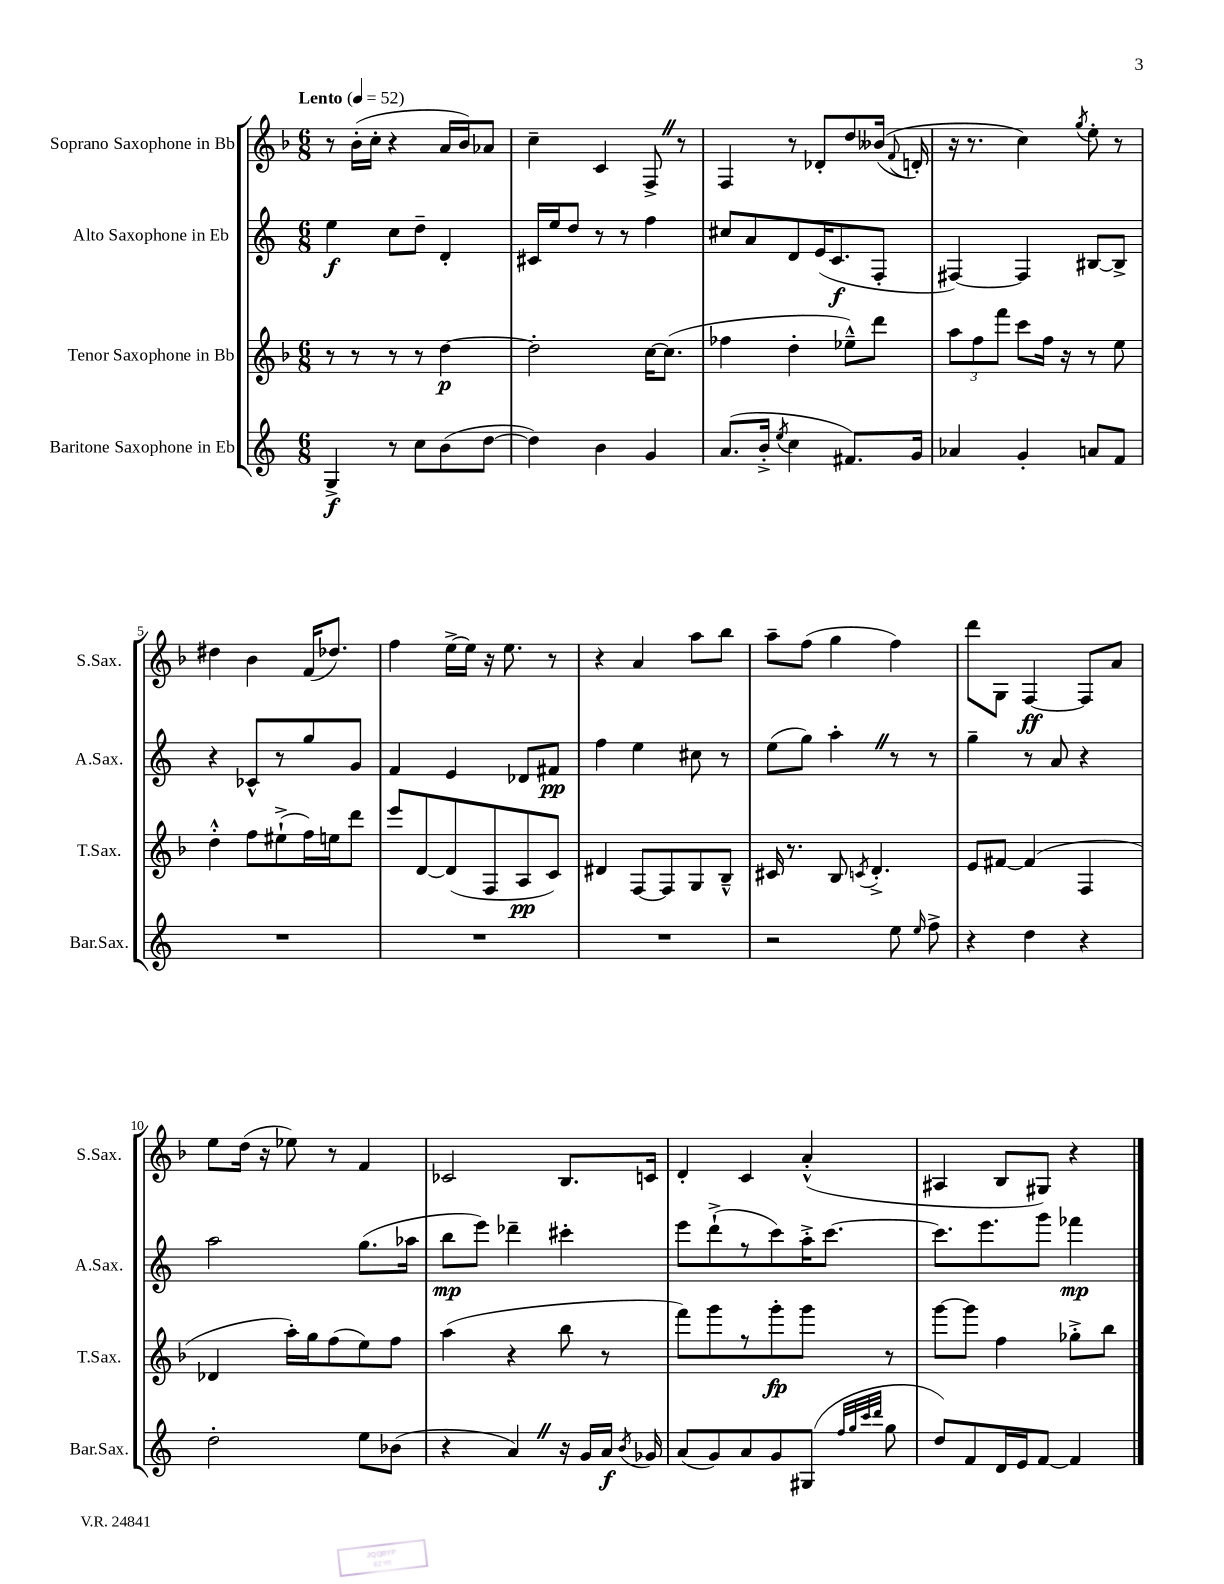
<<
\new StaffGroup <<
\new Staff = "s0" \with { instrumentName = "Soprano Saxophone in Bb" shortInstrumentName = "S.Sax." } {
    \clef treble \key f \major \numericTimeSignature \time 6/8 \tempo "Lento" 4 = 52
    \autoBeamOff r8 bes'16[-.( c''16]-. r4 a'16[ bes'16) aes'8] |
    c''4-- c'4 f8-> \once \override BreathingSign.text = \markup { \musicglyph "scripts.caesura.straight" } \breathe r8 |
    f4 r8 des'8[-. d''8 beses'16](\( \appoggiatura { f'8 } d'16-.) |
    r16 r8. c''4\) \acciaccatura { g''8 } e''8-. r8 |
    dis''4 bes'4 f'16[( des''8.]) |
    f''4 e''16[~-> e''16] r16 e''8. r8 |
    r4 a'4 a''8[ bes''8] |
    a''8[-- f''8]( g''4 f''4) |
    d'''8[ g8] f4~\ff f8[ a'8] |
    e''8[ d''16]( r16 ees''8) r8 f'4 |
    ces'2 bes8.[ c'16] |
    d'4-. c'4 a'4-.-^( |
    ais4 bes8[ gis8]) r4 \bar "|." |
}
\new Staff = "s1" \with { instrumentName = "Alto Saxophone in Eb" shortInstrumentName = "A.Sax." } {
    \clef treble \key c \major \numericTimeSignature \time 6/8
    \autoBeamOff e''4\f c''8[ d''8]-- d'4-. |
    cis'16[ e''16 d''8] r8 r8 f''4 |
    cis''8[ a'8 d'8 e'16( c'8.\f f8]-. |
    fis4~) fis4 bis8[~ bis8]-> |
    r4 ces'8[-^ r8 g''8 g'8] |
    f'4 e'4 des'8[ fis'8]\pp |
    f''4 e''4 cis''8 r8 |
    e''8[( g''8]) a''4-. \once \override BreathingSign.text = \markup { \musicglyph "scripts.caesura.straight" } \breathe r8 r8 |
    g''4-- r8 a'8 r4 |
    a''2 g''8.[( aes''16] |
    b''8[\mp e'''8]) des'''4-- cis'''4-. |
    e'''8[ d'''8-!->( r8 c'''8) a''16-.-> c'''8.]~ |
    c'''8.[ e'''8. g'''8] fes'''4\mp \bar "|." |
}
\new Staff = "s2" \with { instrumentName = "Tenor Saxophone in Bb" shortInstrumentName = "T.Sax." } {
    \clef treble \key f \major \numericTimeSignature \time 6/8
    \autoBeamOff r8 r8 r8 r8 d''4~\p |
    d''2-. c''16[~ c''8.]( |
    fes''4 d''4-. ees''8[---^) d'''8] |
    \tuplet 3/2 { a''8[ f''8 f'''8] } c'''8[ f''16] r16 r8 e''8 |
    d''4-.-^ f''8[ eis''8-!->( f''16) e''16 d'''8] |
    e'''8[ d'8~ d'8( f8 a8\pp c'8]) |
    dis'4 f8[~ f8 g8 bes8]---^ |
    cis'16 r8. bes8 \acciaccatura { c'8 } d'4.-.-> |
    e'8[ fis'8]~ fis'4( f4 |
    des'4 a''16[-.) g''16 f''8( e''8) f''8] |
    a''4( r4 bes''8 r8 |
    f'''8[) g'''8 r8 g'''8-.\fp g'''8] r8 |
    g'''8[~ g'''8] f''4 ges''8[-.-> bes''8] \bar "|." |
}
\new Staff = "s3" \with { instrumentName = "Baritone Saxophone in Eb" shortInstrumentName = "Bar.Sax." } {
    \clef treble \key c \major \numericTimeSignature \time 6/8
    \autoBeamOff g4->\f r8 c''8[ b'8( d''8]~ |
    d''4) b'4 g'4 |
    a'8.[( b'16]-.-> \acciaccatura { e''8 } c''4 fis'8.[) g'16] |
    aes'4 g'4-. a'8[ f'8] |
    R2. |
    R2. |
    R2. |
    r2 e''8 \grace { e''16 } f''8-> |
    r4 d''4 r4 |
    d''2-. e''8[ bes'8]( |
    r4 a'4) \once \override BreathingSign.text = \markup { \musicglyph "scripts.caesura.straight" } \breathe r16 g'16[ a'16]\f \acciaccatura { b'8 } ges'16 |
    a'8[( g'8) a'8 g'8 gis8]( \grace { f''32[ g''32 c'''32 d'''32] } g''8 |
    d''8[) f'8 d'16 e'16 f'8]~ f'4 \bar "|." |
}
>>
>>
